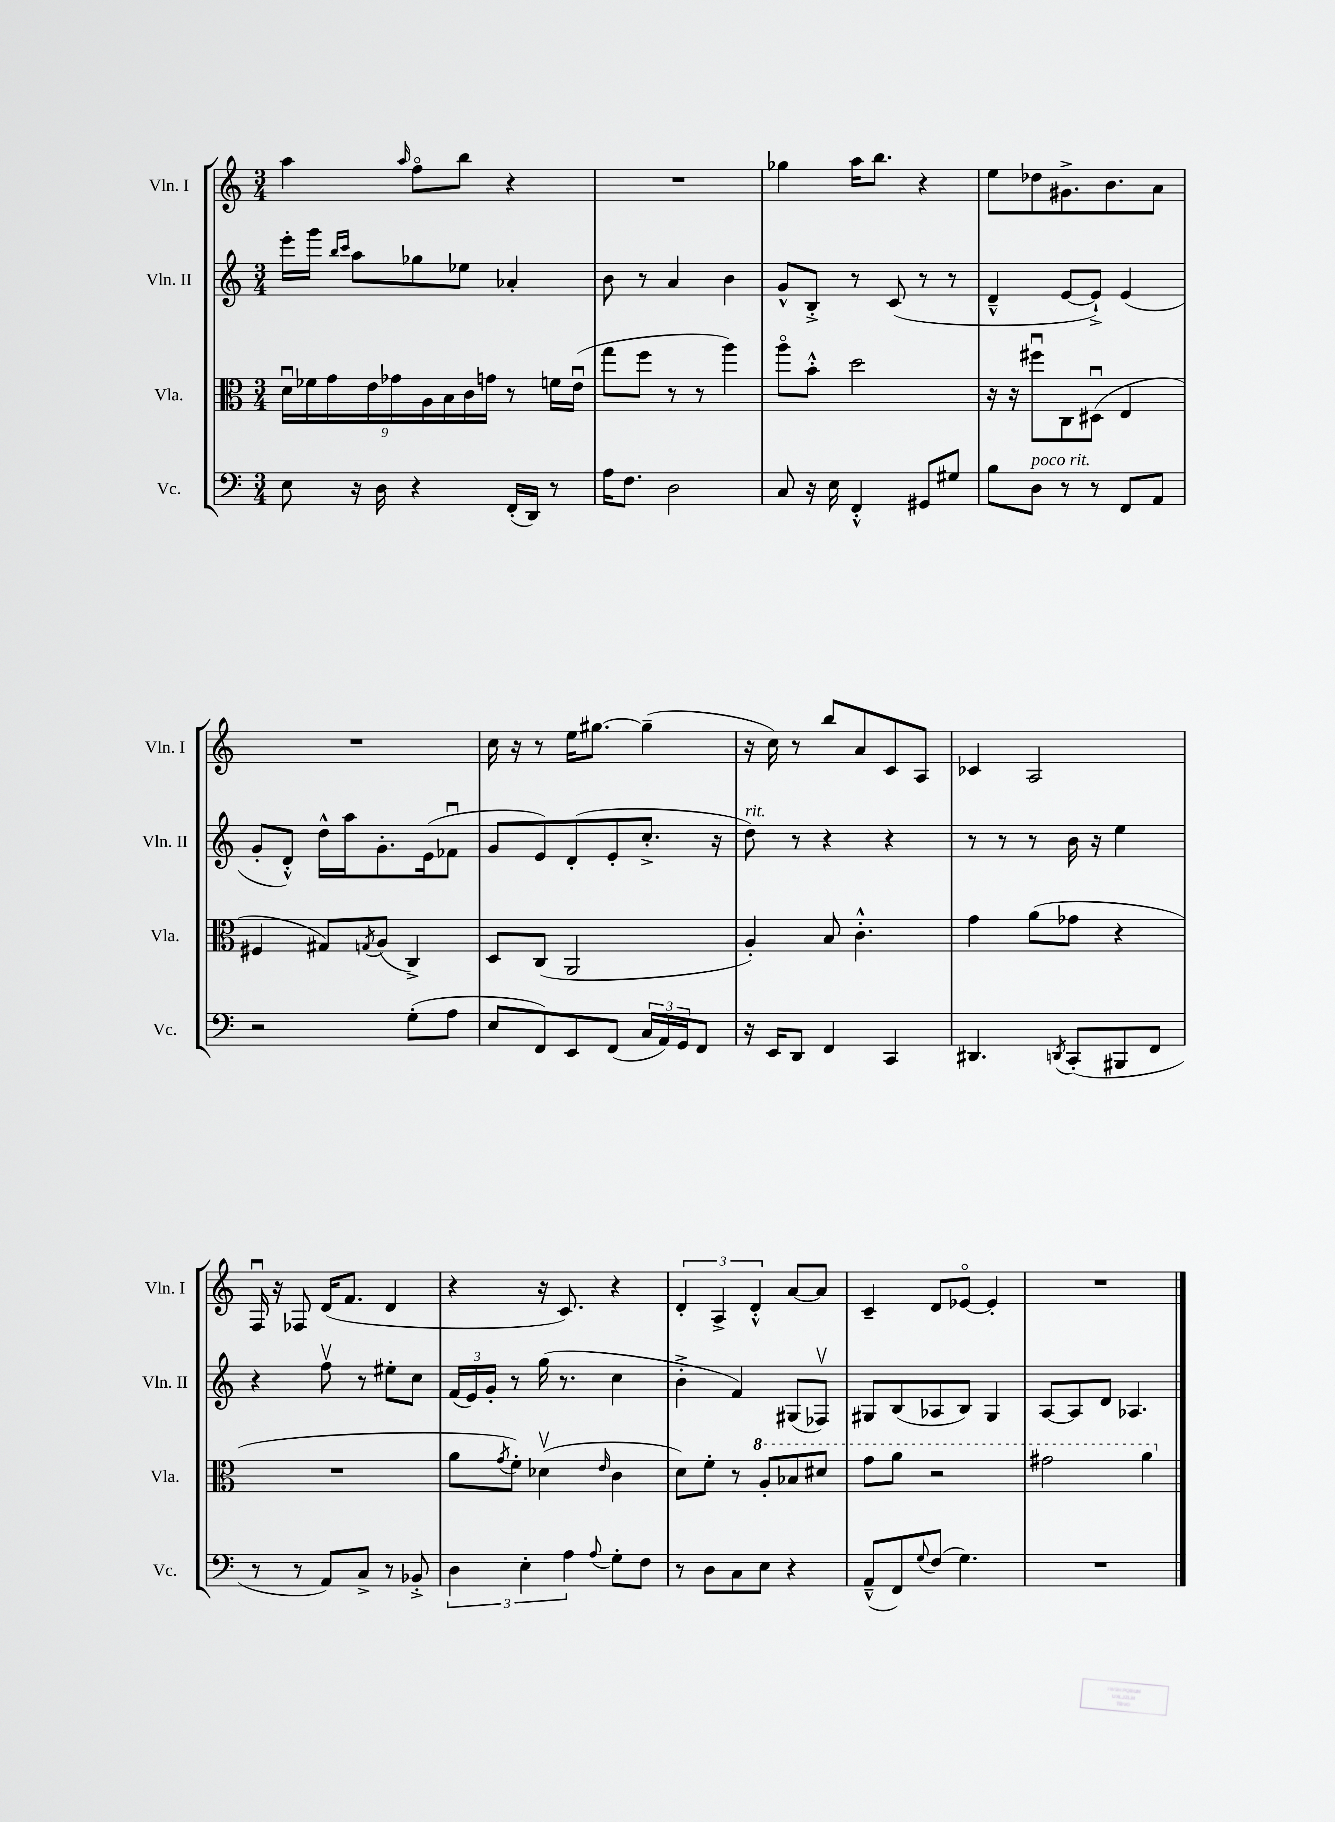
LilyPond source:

<<
\new StaffGroup <<
\new Staff = "s0" \with { instrumentName = "Vln. I" shortInstrumentName = "Vln. I" } {
    \clef treble \key c \major \numericTimeSignature \time 3/4
    a''4 \grace { a''16 } f''8\flageolet b''8 r4 |
    R2. |
    ges''4 a''16 b''8. r4 |
    e''8 des''8 gis'8.-> b'8. a'8 |
    R2. |
    c''16 r16 r8 e''16 gis''8.~ gis''4--( |
    r16 c''16) r8 b''8 a'8 c'8 a8 |
    ces'4 a2 |
    f16\downbow r16 fes8 d'16( f'8. d'4 |
    r4 r16 c'8.) r4 |
    \tuplet 3/2 { d'4-. a4-> d'4-.-^ } a'8~ a'8 |
    c'4-- d'8 ees'8~\flageolet ees'4-. |
    R2. \bar "|." |
}
\new Staff = "s1" \with { instrumentName = "Vln. II" shortInstrumentName = "Vln. II" } {
    \clef treble \key c \major \numericTimeSignature \time 3/4
    e'''16-. g'''16 \grace { b''16 c'''16 } a''8 ges''8 ees''8 aes'4-. |
    b'8 r8 a'4 b'4 |
    g'8-^ b8-.-> r8 c'8( r8 r8 |
    d'4---^ e'8~ e'8-!->) e'4( |
    g'8-. d'8-.-^) d''16-^ a''16 g'8.-. e'16( fes'8\downbow |
    g'8 e'8) d'8-.( e'8-. c''8.-.-> r16 |
    d''8^\markup { \italic "rit." }) r8 r4 r4 |
    r8 r8 r8 b'16 r16 e''4 |
    r4 f''8\upbow r8 eis''8-. c''8 |
    \tuplet 3/2 { f'16( e'16) g'16-. } r8 g''16( r8. c''4 |
    b'4-.-> f'4) gis8( fes8\upbow) |
    gis8 b8( aes8 b8) gis4 |
    a8~ a8 d'8 aes4. \bar "|." |
}
\new Staff = "s2" \with { instrumentName = "Vla." shortInstrumentName = "Vla." } {
    \clef alto \key c \major \numericTimeSignature \time 3/4
    \tuplet 9/8 { d'16\downbow fes'16 g'16 e'16 ges'16 a16 b16 c'16 g'16 } r8 f'16 e'16\downbow( |
    g''8 f''8 r8 r8 a''4) |
    a''8\flageolet b'8-.-^ d''2 |
    r16 r16 fis''8\downbow c8 dis8\downbow( e4 |
    fis4 gis8) \acciaccatura { g8 } a8( c4->) |
    d8 c8( a,2 |
    a4-.) b8 c'4.-.-^ |
    g'4 a'8( ges'8 r4 |
    R2. |
    a'8 \acciaccatura { g'8 } f'8-.) des'4\upbow( \grace { e'16 } c'4 |
    d'8) f'8-. r8 \ottava #1 a'8-. bes'8 dis''8 |
    g''8 a''8 r2 |
    gis''2 a''4 \ottava #0 \bar "|." |
}
\new Staff = "s3" \with { instrumentName = "Vc." shortInstrumentName = "Vc." } {
    \clef bass \key c \major \numericTimeSignature \time 3/4
    e8 r16 d16 r4 f,16-.( d,16) r8 |
    a16 f8. d2 |
    c8 r16 e16 f,4-.-^ gis,8 gis8 |
    b8 d8^\markup { \italic "poco rit." } r8 r8 f,8 a,8 |
    r2 g8-.( a8 |
    e8 f,8) e,8 f,8( \tuplet 3/2 { c16 a,16) g,16 } f,8 |
    r16 e,16 d,8 f,4 c,4 |
    dis,4. \acciaccatura { d,8 } c,8-.( bis,,8 f,8 |
    r8 r8 a,8) c8-> r8 bes,8-.-> |
    \tuplet 3/2 { d4 e4-. a4 } \appoggiatura { a8 } g8-. f8 |
    r8 d8 c8 e8 r4 |
    a,8---^( f,8) \appoggiatura { g8 } f8( g4.) |
    R2. \bar "|." |
}
>>
>>
\layout { \context { \Score \remove "Bar_number_engraver" } }
